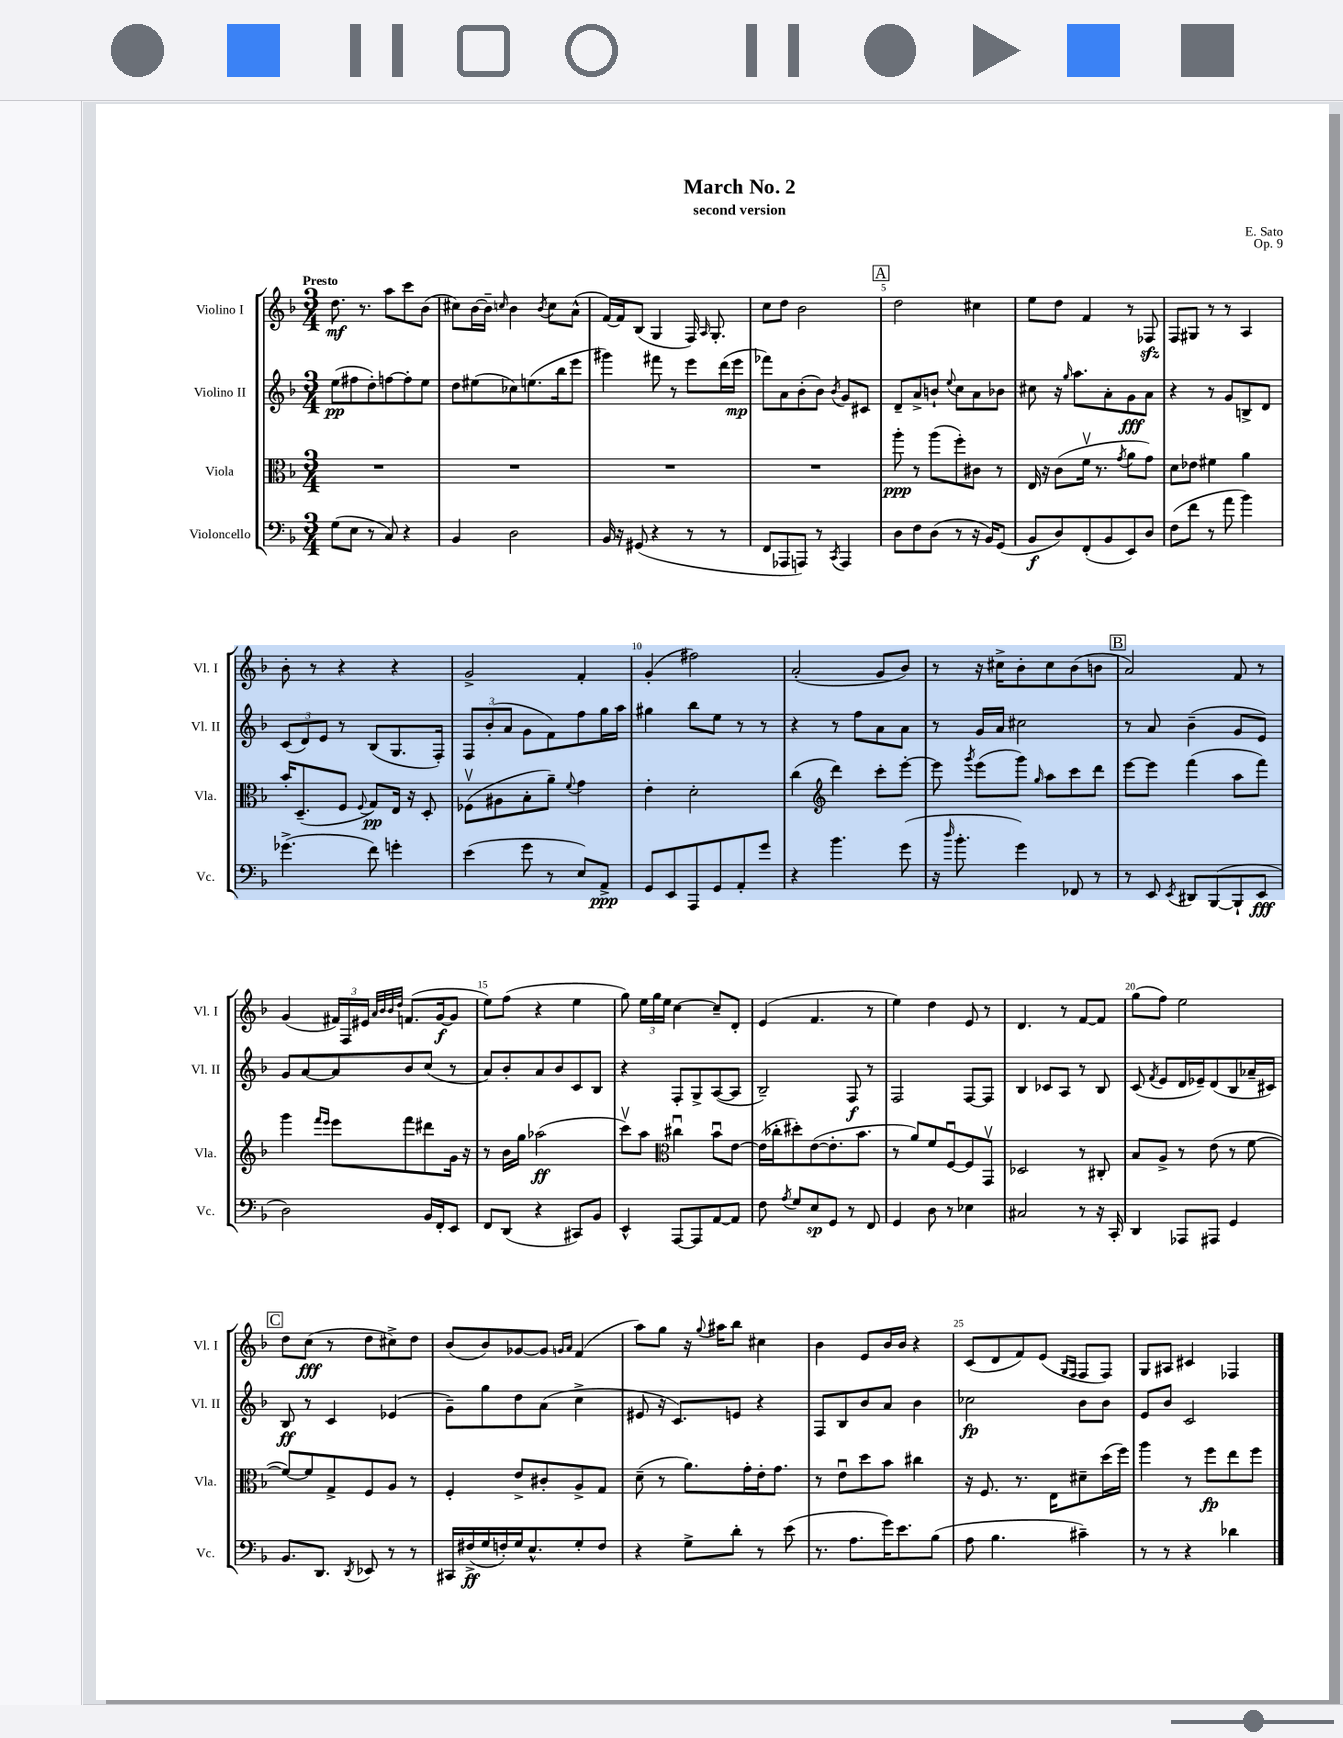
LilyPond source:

\header { title = "March No. 2" composer = "E. Sato" subtitle = "second version" opus = "Op. 9" }
<<
\new StaffGroup <<
\new Staff = "s0" \with { instrumentName = "Violino I" shortInstrumentName = "Vl. I" } {
    \clef treble \key f \major \numericTimeSignature \time 3/4 \tempo "Presto"
    \autoBeamOff d''8.\mf r8. a''8[ c'''8 bes'8]( |
    cis''8[) bes'16~ bes'16]-- \grace { c''16 } bes'4 \acciaccatura { bes'8 } c''8[ a'8]-^( |
    f'16[~) f'16 bes8]( g4 f16) \grace { a16 } g8.-. |
    c''8[ d''8] bes'2 |
    \mark \markup { \box "A" } d''2 cis''4 |
    e''8[ d''8] f'4 r8 fes8\sfz |
    f8[ gis8] r8 r8 a4 |
    bes'8-. r8 r4 r4 |
    g'2-> f'4-. |
    g'4-.( fis''2) |
    a'2-.( g'8[ bes'8]) |
    r8 r16 cis''16[-> bes'8-. cis''8 bes'8( b'8] |
    \mark \markup { \box "B" } a'2) f'8 r8 |
    g'4( \tuplet 3/2 { fis'16[) f16 eis'16] } \grace { a'32[ bes'32 bes'32 d''32] } f'8.[( g'16~\f g'8] |
    e''8[) f''8]( r4 e''4 |
    g''8) \tuplet 3/2 { e''16[ g''16 e''16] } c''4~ c''8[-- d'8]-. |
    e'4( f'4. r8 |
    e''4) d''4 e'8 r8 |
    d'4. r8 f'8[~ f'8] |
    g''8[( f''8]) e''2 |
    \mark \markup { \box "C" } d''8[ c''8]\fff( r8 d''8[ cis''8->) d''8] |
    bes'8[( bes'8) ges'8~ ges'8] \grace { g'16[ a'16] } f'4( |
    a''8[) g''8] r16 \appoggiatura { g''8 } ais''16[ bes''8] cis''4 |
    bes'4 e'8[ bes'16 bes'16] r4 |
    c'8[( d'8 f'8) e'8]( \grace { g16[ f16] } f8[ f8]) |
    g8[ ais8] cis'4 fes4 \bar "|." |
}
\new Staff = "s1" \with { instrumentName = "Violino II" shortInstrumentName = "Vl. II" } {
    \clef treble \key f \major \numericTimeSignature \time 3/4
    \autoBeamOff e''8[\pp( fis''8 d''8-.) f''8~ f''8-. e''8] |
    d''8[ eis''8( ces''8) e''8.( bes''16 e'''8] |
    gis'''4) fis'''8 r8 e'''8[ d'''16( e'''16]\mp |
    fes'''8[) a'8 bes'8-.( bes'8]) \acciaccatura { bes'8 } g'8[ cis'8] |
    \mark \markup { \box "A" } d'8[-- a'8-> b'8]-! \appoggiatura { e''8 } c''8[ a'8 bes'8] |
    cis''8 r16 \grace { g''16 } a''8.[ a'8-. g'8\fff a'8] |
    r4 r8 g'8[ b8-> d'8] |
    \tuplet 3/2 { c'8[( d'8) e'8] } r8 bes8[( g8. f16]-.) |
    \tuplet 3/2 { f8[ bes'8-.( a'8] } g'8[ f'8) f''8 g''16 a''16] |
    gis''4 bes''8[ e''8] r8 r8 |
    r4 r8 f''8[ a'8 a'8] |
    r8 g'16[ a'16] cis''2 |
    \mark \markup { \box "B" } r8 a'8 bes'4--( g'8[ e'8]) |
    g'8[ a'8~ a'8 bes'8 c''8]( r8 |
    a'8[) bes'8-. a'8 bes'8 c'8 bes8] |
    r4 f8[-. g8-> a8~( a8] |
    bes2--) f8\f r8 |
    f2 f8[~ f8] |
    bes4 ces'8[ a8] r8 bes8 |
    c'8( \acciaccatura { f'8 } e'8[ d'16 ees'16--) d'8( bes8 aes'16-- cis'16]) |
    \mark \markup { \box "C" } bes8\ff r8 c'4 ees'4( |
    g'8[--) g''8 d''8 a'8]( c''4-> |
    eis'8 r16 c'8.[) e'8] r4 |
    f8[ bes8 bes'8 a'8] bes'4 |
    ces''2\fp bes'8[ bes'8] |
    e'8[ bes'8] c'2 \bar "|." |
}
\new Staff = "s2" \with { instrumentName = "Viola" shortInstrumentName = "Vla." } {
    \clef alto \key f \major \numericTimeSignature \time 3/4
    \autoBeamOff R2. |
    R2. |
    R2. |
    R2. |
    \mark \markup { \box "A" } a''8-.\ppp r8 a''8[( f''8-.) cis'8] r8 |
    e16 r16 c'8[( f'16]\upbow r8. \acciaccatura { g'8 } a'8[ g'8]) |
    d'8[ ees'8] fis'4 a'4 |
    bes'16[-. d8.--( f8] \appoggiatura { f8 } g8[\pp) e16] r16 d8-. |
    fes8[\upbow( ais8 bes8-. a'8]--) \appoggiatura { f'8 } g'4 |
    e'4-. d'2-. |
    c''4( \clef treble d'''4) c'''8[-. e'''8]~-. |
    e'''8 \acciaccatura { g'''8 } e'''8[( g'''8]) \grace { g''16 } a''8[ c'''8 d'''8] |
    \mark \markup { \box "B" } e'''8[~ e'''8] f'''4( a''8[ f'''8]) |
    g'''4 \grace { f'''16[ e'''16] } e'''8[ f'''8 dis'''8 g'16] r16 |
    r8 bes'16[ g''16] aes''2\ff( |
    c'''8[\upbow) a''8] \clef alto cis''4\downbow bes'8[\downbow e'8]~ |
    e'16[( ces''16-. dis''8-.) e'8~( e'8.-. bes'8.] |
    r8 a'8[) f'8 f8~\downbow f8 g,8]\upbow |
    des2 r8 cis8-. |
    bes8[ a8]-> r8 e'8( r8 f'8~ |
    \mark \markup { \box "C" } f'8[~) f'8 g8-> f8 a8] r8 |
    f4-. e'8[-> cis'8-. a8-> g8] |
    d'8--( r8 a'8.[) g'16-. e'16-. g'8.] |
    r8 e'8[\downbow d''8 bes'8] cis''4 |
    r16 f8. r8. e16[ dis'8-- d''16( f''16]) |
    a''4 r8 f''8[\fp e''8 f''8] \bar "|." |
}
\new Staff = "s3" \with { instrumentName = "Violoncello" shortInstrumentName = "Vc." } {
    \clef bass \key f \major \numericTimeSignature \time 3/4
    \autoBeamOff g8[( e8] r8 c8) r4 |
    bes,4 d2 |
    bes,16 r16 gis,8( r4 r8 r8 |
    f,8[ aes,,8 a,,8]) r8 \acciaccatura { c,8 } a,,4 |
    \mark \markup { \box "A" } d8[ f8 d8]( r8 r16 bes,16[) g,8]( |
    bes,8[\f d8) f,8-.( bes,8 e,8) d8] |
    f8[( f'8] r8 a'8 bes'4) |
    ges'4.->( f'8) g'4-. |
    e'4( g'8 r8 e8[) a,8]->\ppp |
    g,8[ e,8 a,,8 g,8 a,8-. g'8] |
    r4 bes'4. g'8( |
    r16 \grace { d''16 } bes'8.-. g'4) fes,8 r8 |
    \mark \markup { \box "B" } r8 e,8 \acciaccatura { e,8 } dis,8[ bes,,8~( bes,,8-! e,8]\fff |
    d2) bes,16[ f,16-. e,8] |
    f,8[ d,8]( r4 cis,8[) bes,8] |
    e,4-^ a,,8[~ a,,8 a,8~ a,8] |
    f8 \acciaccatura { a8 } g8[ e8\sp g,8] r8 f,8 |
    g,4 d8 r8 ees4 |
    cis2 r8 r16 c,16-. |
    d,4 aes,,8[ ais,,8] g,4 |
    \mark \markup { \box "C" } bes,8.[ d,8.] \acciaccatura { d,8 } ees,8 r8 r8 |
    cis,16[ fis16->\ff( g16 f16-.) g16 e8.-^ g8-. f8] |
    r4 g8[-> d'8]-. r8 e'8( |
    r8. a8.[ g'16) e'8. bes8]( |
    a8 bes4. cis'4--) |
    r8 r8 r4 des'4 \bar "|." |
}
>>
>>
\layout { \context { \Score \override BarNumber.break-visibility = ##(#f #t #t) barNumberVisibility = #(every-nth-bar-number-visible 5) } }
